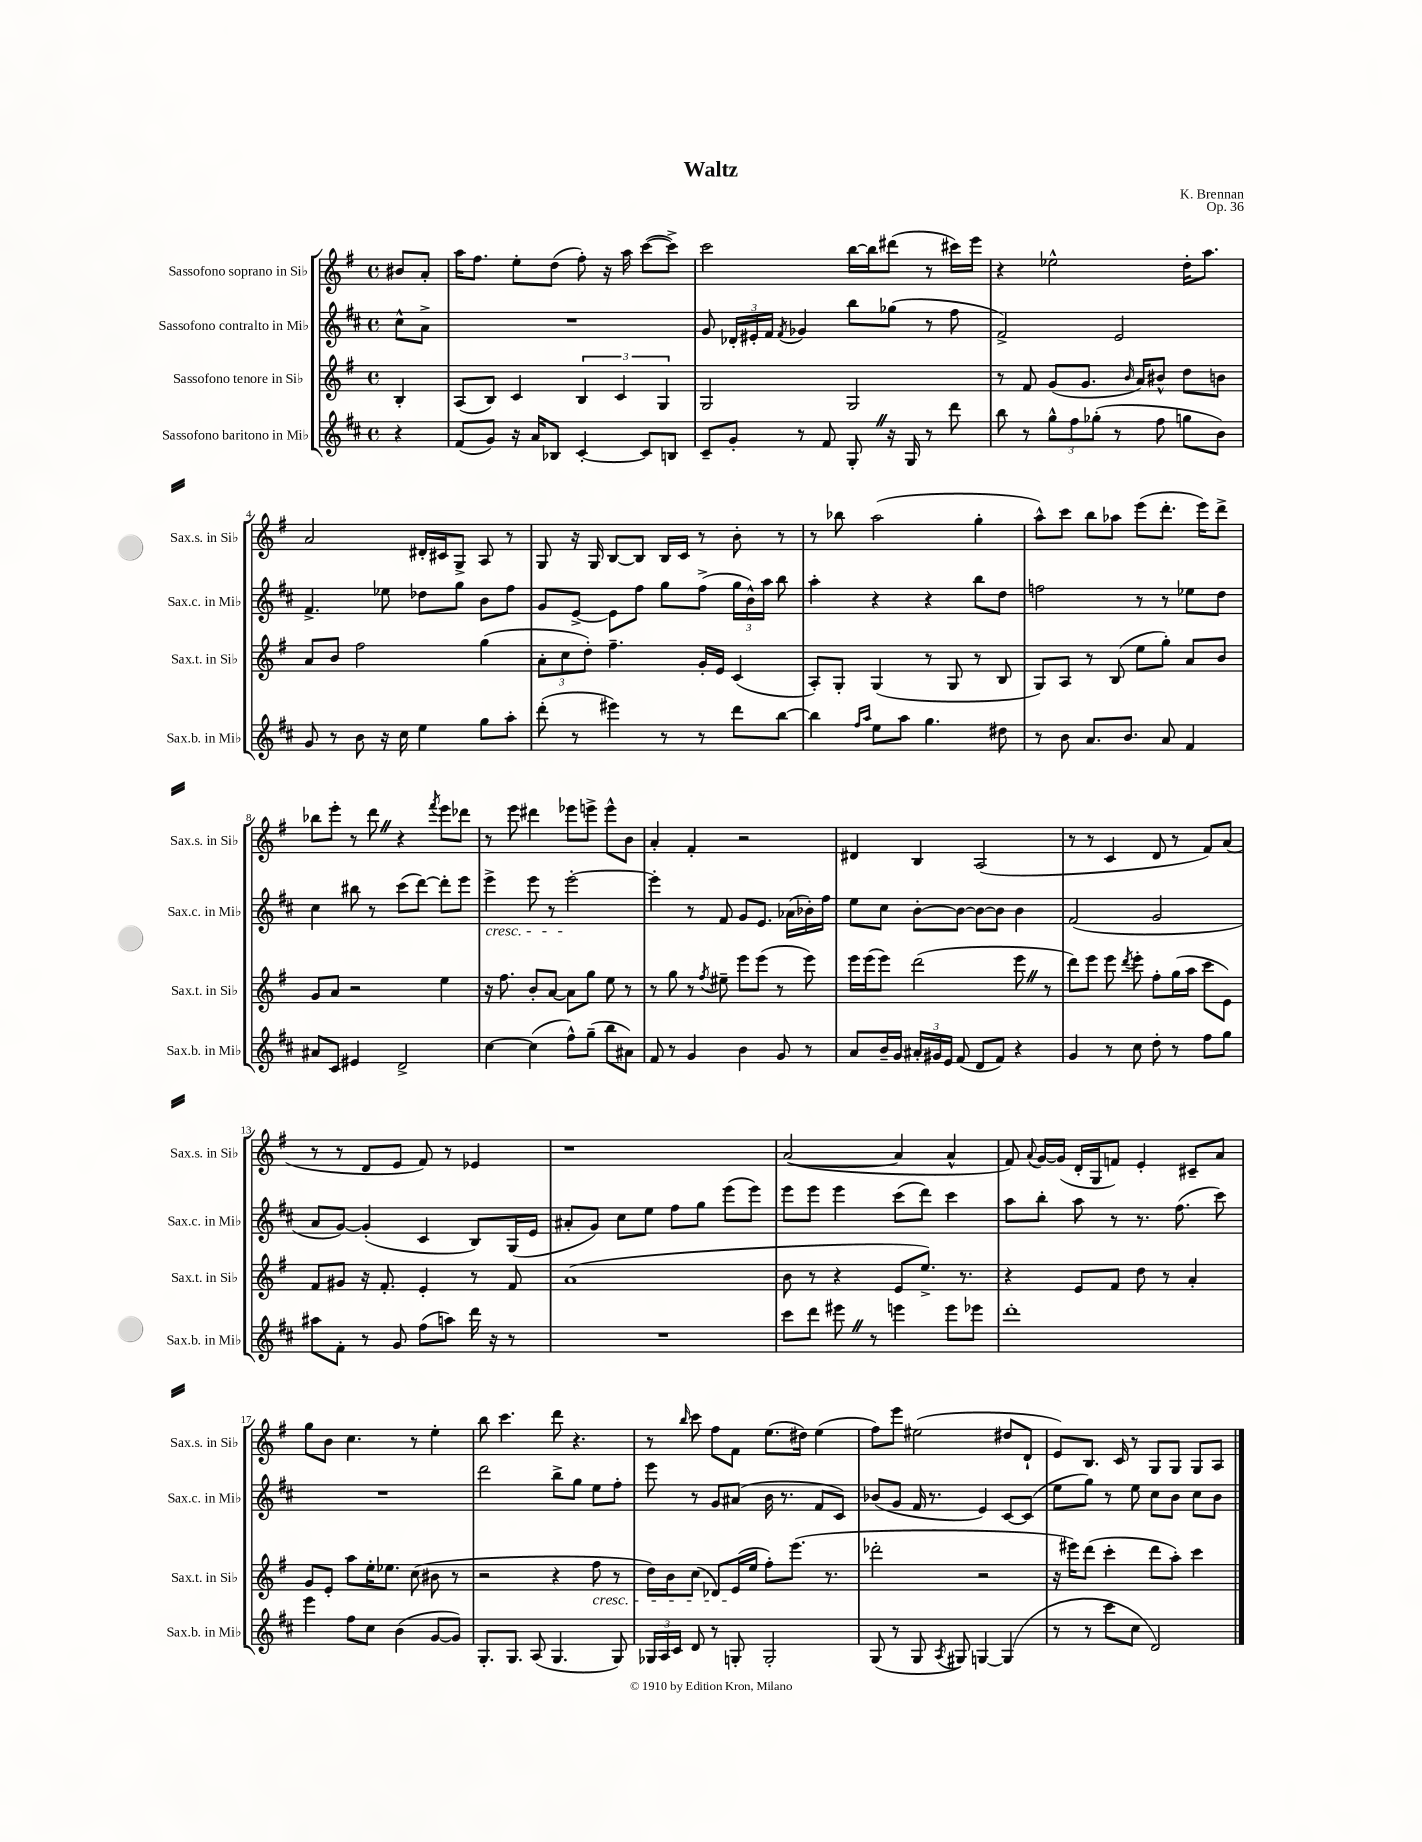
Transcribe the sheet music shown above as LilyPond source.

\header { title = "Waltz" composer = "K. Brennan" opus = "Op. 36" }
<<
\new StaffGroup <<
\new Staff = "s0" \with { instrumentName = "Sassofono soprano in Sib" shortInstrumentName = "Sax.s. in Sib" } {
    \clef treble \key g \major \defaultTimeSignature \time 4/4 \partial 4
    \autoBeamOff bis'8[ a'8]-. |
    a''16[ fis''8.] e''8[-. d''8]( fis''8-.) r16 a''16 c'''8[~( c'''8]->) |
    c'''2 b''16[~ b''16 dis'''8]( r8 cis'''16[) e'''16] |
    r4 ees''2-^ d''16[-. a''8.] |
    a'2 dis'16[-. cis'16 g8]-> a8 r8 |
    g8 r16 g16 b8[~ b8] b16[ c'16] r8 b'8-. r8 |
    r8 bes''8 a''2( g''4-. |
    a''8[-^) c'''8] b''8[ aes''8] e'''8[( d'''8.]-. e'''16[) d'''8]-> |
    bes''8[ e'''8]-. r8 d'''8 \once \override BreathingSign.text = \markup { \musicglyph "scripts.caesura.straight" } \breathe r4 \acciaccatura { fis'''8 } e'''8[ des'''8] |
    r8 e'''8 dis'''4 ees'''8[ e'''8]-> e'''8[-^ b'8] |
    a'4-. fis'4-. r2 |
    dis'4 b4 a2( |
    r8 r8 c'4 d'8 r8 fis'8[) a'8]( |
    r8 r8 d'8[ e'8] fis'8) r8 ees'4 |
    r1 |
    a'2~( a'4 a'4-^ |
    fis'8) \appoggiatura { a'8 } g'16[~ g'16]( d'16[-. g16 f'8]) e'4-. cis'8[-- a'8] |
    g''8[ b'8] c''4. r8 e''4-. |
    b''8 c'''4. d'''8 r4. |
    r8 \grace { b''16 } c'''8 fis''8[ fis'8] e''8.[( dis''16]) e''4( |
    fis''8[) e'''8] eis''2( dis''8[ d'8]-! |
    e'8[) b8.] c'16 r8 g8[ g8] g8[ a8] \bar "|." |
}
\new Staff = "s1" \with { instrumentName = "Sassofono contralto in Mib" shortInstrumentName = "Sax.c. in Mib" } {
    \clef treble \key d \major \defaultTimeSignature \time 4/4 \partial 4
    \autoBeamOff cis''8[-^ a'8]-> |
    R1 |
    g'8 \tuplet 3/2 { des'16[-. eis'16-. fis'16] } \acciaccatura { fis'8 } ges'4 b''8[ ges''8]( r8 fis''8 |
    fis'2->) e'2 |
    fis'4.-> ees''8 des''8[ g''8] b'8[ fis''8] |
    g'8[ e'8]~-> e'8[ fis''8] g''8[ fis''8]->( \tuplet 3/2 { g''16[ b'16-^) a''16] } b''8 |
    a''4-. r4 r4 b''8[ d''8] |
    f''2 r8 r8 ees''8[ d''8] |
    cis''4 bis''8 r8 cis'''8[( d'''8]~) d'''8[-. e'''8] |
    e'''4->\cresc e'''8 r8 e'''2~-.\! |
    e'''4-. r8 fis'8 g'8[ e'8.] aes'16[( bes'16-.) fis''16] |
    e''8[ cis''8] b'8[~-. b'8]~ b'8[~ b'8] b'4 |
    fis'2( g'2 |
    a'8[ g'8]~) g'4-.( cis'4 b8[) g16( e'16] |
    ais'8[-. g'8]) cis''8[ e''8] fis''8[ g''8] e'''8[( e'''8]) |
    e'''8[ e'''8] e'''4 cis'''8[( d'''8]) cis'''4 |
    a''8[ b''8]-. a''8 r8 r8. fis''8.( cis'''8) |
    R1 |
    d'''2 b''8[-> g''8] e''8[ fis''8]-. |
    e'''8 r8 g'8[ ais'8]( b'16 r8. fis'8[ cis'8]) |
    bes'8[( g'8] fis'16 r8. e'4) cis'8[~ cis'8]( |
    e''8[ g''8]) r8 e''8 cis''8[ b'8] cis''8[ b'8] \bar "|." |
}
\new Staff = "s2" \with { instrumentName = "Sassofono tenore in Sib" shortInstrumentName = "Sax.t. in Sib" } {
    \clef treble \key g \major \defaultTimeSignature \time 4/4 \partial 4
    \autoBeamOff b4-. |
    a8[( b8]) c'4 \tuplet 3/2 { b4 c'4 g4 } |
    g2 g2 |
    r8 fis'8 g'8[( g'8.] \grace { b'16 } a'16[) bis'8]-^ d''8[ b'8] |
    a'8[ b'8] fis''2 g''4( |
    \tuplet 3/2 { a'8[-. c''8 d''8]-.) } fis''4.-- g'16[-. e'16] c'4( |
    a8[-.) g8]-. g4( r8 g8 r8 b8 |
    g8[) a8] r8 b8( e''8[ g''8]-.) a'8[ b'8] |
    g'8[ a'8] r2 e''4 |
    r16 fis''8. b'8[-. a'8]~ a'8[ g''8] e''8 r8 |
    r8 g''8 r8 \acciaccatura { fis''8 } eis''8-- e'''8[ e'''8]( r8 e'''8) |
    e'''16[ e'''16( e'''8]) d'''2( e'''8 \once \override BreathingSign.text = \markup { \musicglyph "scripts.caesura.straight" } \breathe r8 |
    d'''8[) e'''8] e'''8 \acciaccatura { d'''8 } e'''8-. fis''8[-. g''16( a''16] c'''8[ e'8]) |
    fis'8[ gis'8] r16 fis'8.-. e'4-. r8 fis'8 |
    a'1( |
    b'8 r8 r4 e'8[ e''8.]->) r8. |
    r4 e'8[ fis'8] d''8 r8 a'4-. |
    g'8[ e'8]-. a''8[ e''16-. ees''8.] c''8( bis'8 r8 |
    r2 r4 fis''8\cresc r8 |
    d''16[) b'16 c''8]( des'8[) e'16\!( e''16] fis''8[-.) e'''8.]( r8. |
    des'''2-. r2 |
    r16 eis'''16[) d'''8]( c'''4-. d'''8[ a''8]-.) c'''4 \bar "|." |
}
\new Staff = "s3" \with { instrumentName = "Sassofono baritono in Mib" shortInstrumentName = "Sax.b. in Mib" } {
    \clef treble \key d \major \defaultTimeSignature \time 4/4 \partial 4
    \autoBeamOff r4 |
    fis'8[( g'8]) r16 a'16[ bes8] cis'4~-. cis'8[ b8] |
    cis'8[-- g'8]-. r8 fis'8 g8-. \once \override BreathingSign.text = \markup { \musicglyph "scripts.caesura.straight" } \breathe r16 g16 r8 d'''8 |
    b''8 r8 \tuplet 3/2 { g''8[-^ fis''8 ges''8]-.( } r8 fis''8 g''8[ b'8]) |
    g'8 r8 b'8 r16 cis''16 e''4 g''8[ a''8]-. |
    d'''8-.( r8 eis'''4) r8 r8 d'''8[ b''8]~ |
    b''4 \grace { fis''16[ a''16] } e''8[ a''8] g''4. dis''8 |
    r8 b'8 a'8.[ b'8.] a'8 fis'4 |
    ais'8[ cis'8] eis'4 d'2-> |
    cis''4~ cis''4( fis''8[-^) g''8]--( b''8[ ais'8]) |
    fis'8 r8 g'4 b'4 g'8 r8 |
    a'8[ b'16-- g'16] \tuplet 3/2 { ais'16[-. gis'16 e'16] } fis'8( d'8[ fis'8]) r4 |
    g'4 r8 cis''8 d''8-. r8 fis''8[ g''8] |
    ais''8[ fis'8]-. r8 g'8 fis''8[( a''8]) d'''16 r16 r8 |
    R1 |
    cis'''8[ d'''8] eis'''8 \once \override BreathingSign.text = \markup { \musicglyph "scripts.caesura.straight" } \breathe r8 e'''4 e'''8[ ees'''8] |
    d'''1-. |
    e'''4 fis''8[ cis''8] b'4( g'8[~ g'8]) |
    g8.[-. g8.] a8( g4. g8) |
    \tuplet 3/2 { ges16[ a16 cis'16] } d'8 r8 g8-. g2-. |
    g8( r8 g8 \acciaccatura { a8 } gis8) g4~ g4( |
    r8 r8 cis'''8[ cis''8] d'2) \bar "|." |
}
>>
>>
